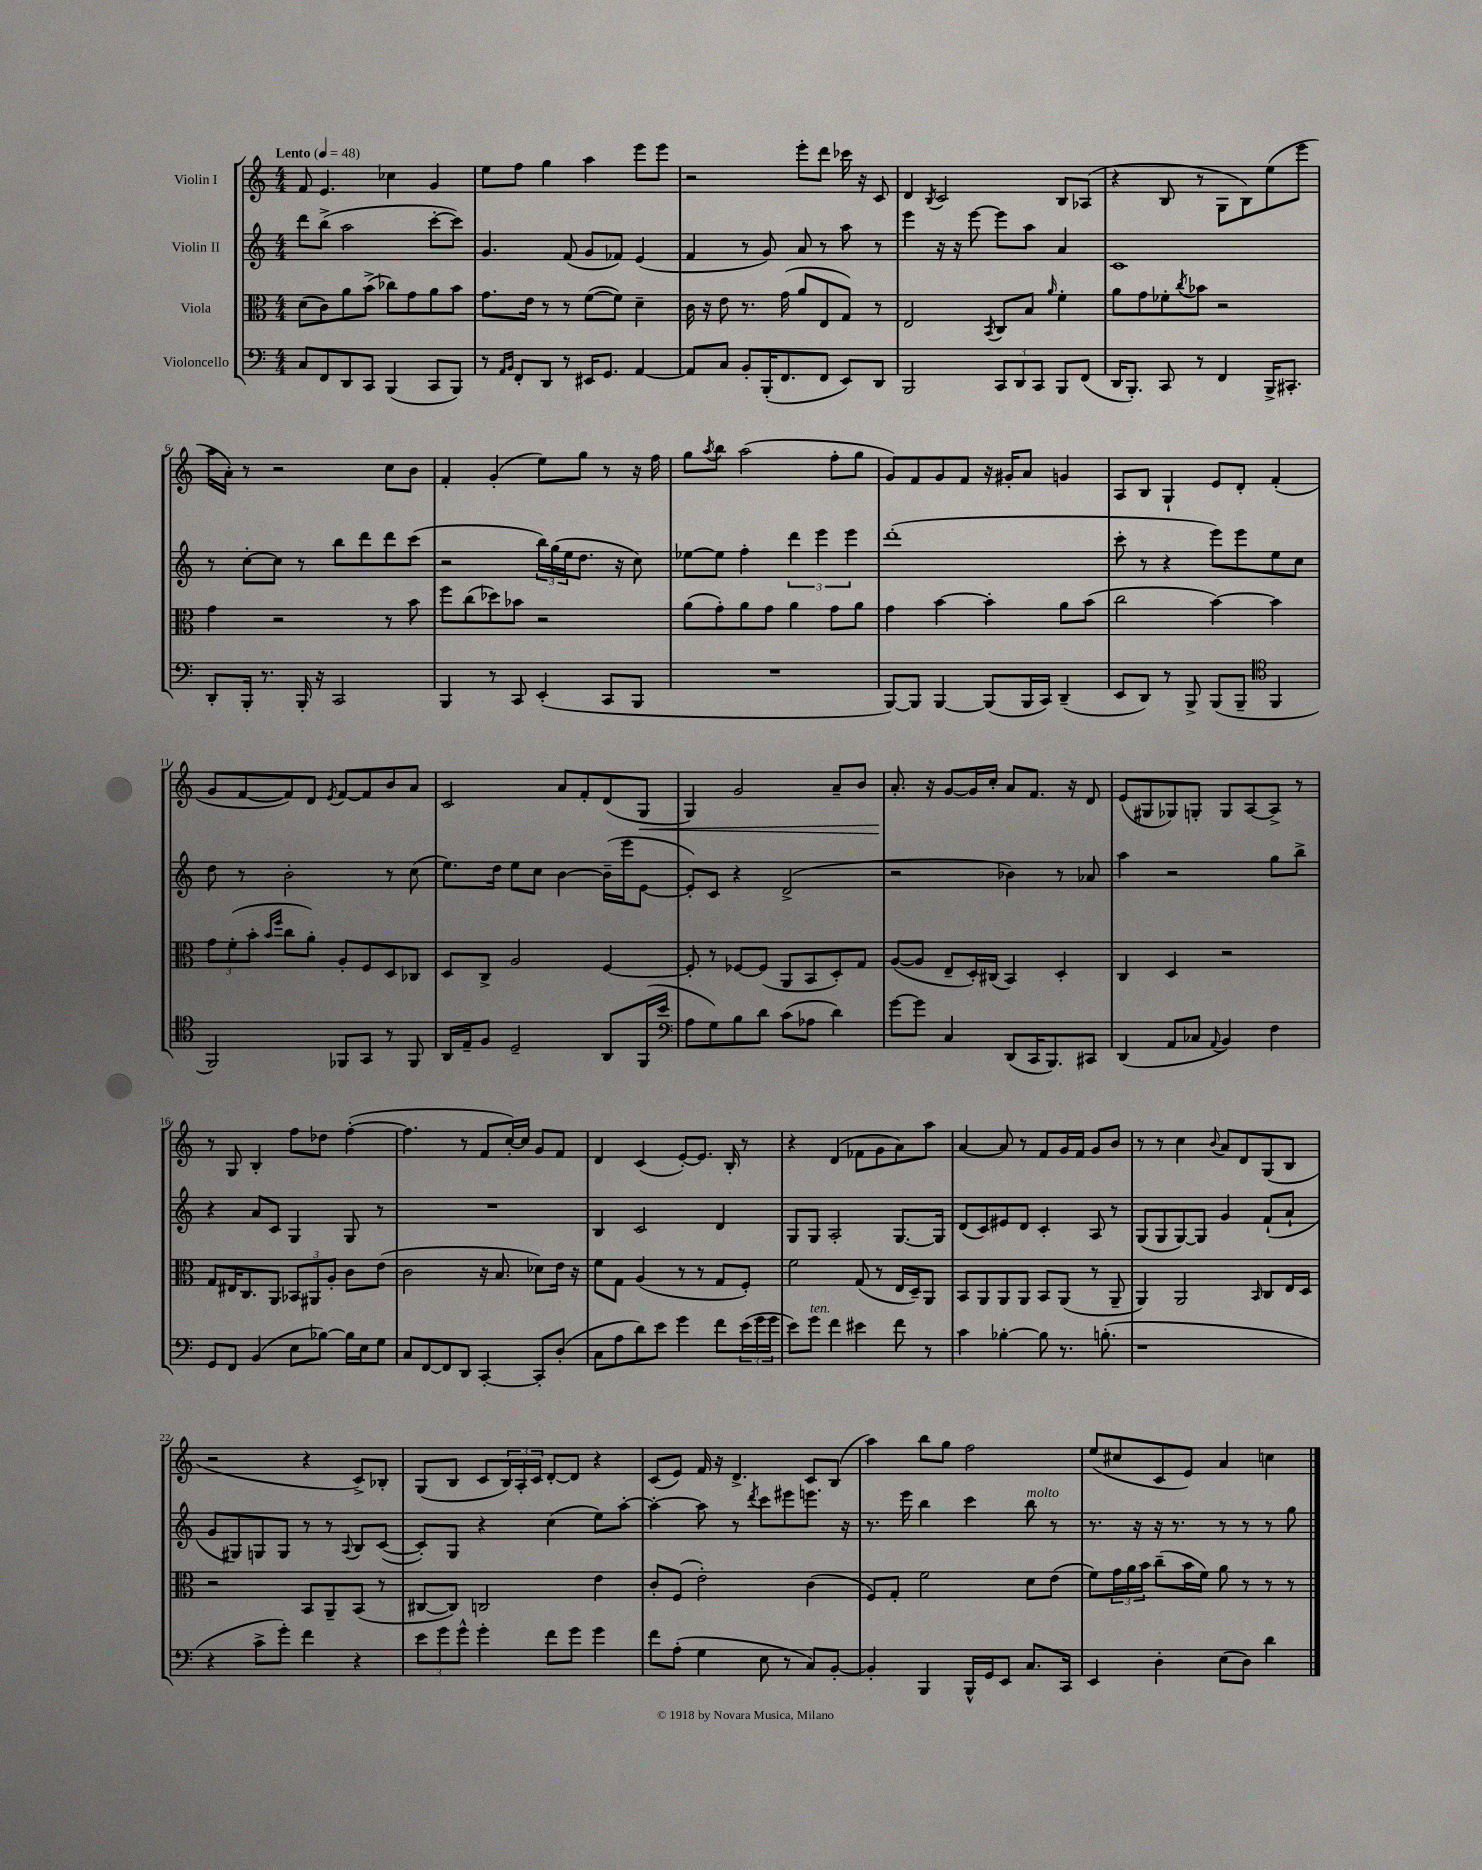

**kern	**kern	**kern	**kern
*staff4	*staff3	*staff2	*staff1
*clefF4	*clefC3	*clefG2	*clefG2
*k[]	*k[]	*k[]	*k[]
*M4/4	*M4/4	*M4/4	*M4/4
*MM48	*MM48	*MM48	*MM48
8C	(8d	8ddd	8f
8FF	8c)	(8bb^	4.e
8DD	8a	2aa	.
8CC	(8b^	.	.
(4BBB	8cc-)	.	4cc-
.	8g	.	.
8CC	8a	[8ccc'	4g
8BBB)	8b	8ccc])	.
=	=	=	=
8r	8.g	4.g	8ee
16qqAA	.	.	.
16qqBB	.	.	.
8FF'	.	.	8ff
.	16e	.	.
8DD	8r	.	4gg
8r	8r	(8f	.
16EE#	([8f	8g	4aa
8.GG	.	.	.
.	8f])	8f-)	.
[4AA	4d~	(4e	8eee
.	.	.	8eee
=	=	=	=
8AA]	16c	4f	2r
.	16r	.	.
8C	8e	.	.
8BB'	8.r	8r	.
(16BBB'	.	8g)	.
8.FF	(16g	.	.
.	8a	8a	8eee'
8FF	8E	8r	8ddd
8EE)	8G)	8aa	16ccc-
.	.	.	16r
8DD	8r	8r	8c
=	=	=	=
2BBB	2E	4eee	4d
.	.	.	8qB
.	.	16r	2c
.	.	16r	.
.	.	[8eee	.
.	8qBB	.	.
12CC	8C	8eee]	.
12DD	.	.	.
.	8B	8aa	.
12CC	.	.	.
.	16qqa	.	.
8BBB	4f'	4a	8B
(8FF	.	.	(8A-
=	=	=	=
16DD	8a	1c	4r
8.BBB')	.	.	.
.	8g	.	.
8CC	8f-'	.	8B
.	8qcc	.	.
8r	8b-	.	8r
4FF	2r	.	8G
.	.	.	8B)
16BBB^	.	.	(8ee
8.CC#'	.	.	.
.	.	.	8eee
=	=	=	=
8DD'	4g	8r	16aa
.	.	.	16a')
16BBB'	.	[8cc'	8r
8.r	.	.	.
.	2r	8cc]	2r
16BBB'	.	8r	.
16r	.	.	.
2CC	.	8bb	.
.	.	8ddd	.
.	8r	8ddd	8cc
.	8b	(8ccc	8b
=	=	=	=
4BBB	8ff	2r	4f'
.	(8cc	.	.
8r	8dd-)	.	(4g'
8CC	8b-	.	.
(4EE'	2r	24bb)	8ee)
.	.	(24gg	.
.	.	24ee	.
.	.	8.dd	8gg
8CC	.	.	8r
.	.	16r	.
8BBB	.	8cc)	16r
.	.	.	16ff
=	=	=	=
1r	(8a	[8ee-	8gg
.	.	.	8qaa
.	8g')	8ee-]	8bb
.	8a	4ff'	(2aa
.	8g	.	.
.	4a	6ddd	.
.	.	6eee	.
.	8g	.	8ff'
.	.	6eee	.
.	8a	.	8gg
=	=	=	=
[8BBB)	4g	(1ddd'	8g)
8BBB]	.	.	8f
[4BBB	[4b	.	8g
.	.	.	8f
(8BBB]	4b']	.	16r
.	.	.	16g#'
16BBB	.	.	8a
16CC)	.	.	.
(4DD~	8a	.	4g
.	(8b	.	.
=	=	=	=
8EE	2cc	8ccc'	8A
8DD)	.	8r	8B
8r	.	4r	4G`
8BBB^	.	.	.
(8BBB	[4b)	8eee)	8e
8BBB~	.	8eee	8d'
*clefC4	*	*	*
4FF	4b]	8ee	(4f'
.	.	8cc	.
=	=	=	=
2FF)	12g	8dd	8g
.	(12f'	.	.
.	.	8r	[8f
.	12b'	.	.
.	16qqb	.	.
.	16qqff	.	.
.	8cc	2b'	8f])
.	8a')	.	8d
.	.	.	8qe
8FF-	8A'	.	[8f
8GG	8F	.	8f]
8r	8D	8r	8b
8FF-	8C-	(8cc	8a
=	=	=	=
16AA	8D	8.ee)	2c
16E~	.	.	.
8F	8C^	.	.
.	.	16dd	.
2D~	2A	8ee	.
.	.	8cc	.
.	.	[4b	8a
.	.	.	8f'
8AA	[4F	(16b~]	(8d
.	.	16eee	.
(16FF	.	[8e	8G
16b	.	.	.
=	=	=	=
*clefF4	*	*	*
8A	8F']	8e'])	4G)
8G)	8r	8c	.
8B	[8F-	4r	2g
8d	(8F-]	.	.
(8c	8AA	(2d^	.
8A-	8BB	.	.
4d)	8D')	.	8a~
.	8G	.	8b
=	=	=	=
[8g	([8A	2r	8.a'
8g]	8A]	.	.
.	.	.	16r
4C	8E~	.	[8g
.	16D')	.	16g]
.	(16C#	.	16cc'
(8DD	4BB)	4b-)	8a
16CC	.	.	8.f
8.BBB)	.	.	.
.	4D'	8r	.
.	.	.	16r
8CC#	.	8a-	8d
=	=	=	=
(4DD	4C	4aa	(8e
.	.	.	8G#
8AA	4D	2r	8G-)
8C-	.	.	8G'
8qqAA	.	.	.
4BB)	2r	.	8G
.	.	.	[8A
4F	.	8gg	8A^]
.	.	8bb^	8r
=	=	=	=
8GG	8G	4r	8r
8FF	16E#	.	8G
.	8.C	.	.
(4BB	.	8a	4B'
.	8AA	8c	.
8E	12BB-	4G	8ff
.	12AA#	.	.
[8B-)	.	.	8dd-
.	12A'	.	.
16B-]	8c	8G	([4ff'
16E	.	.	.
8G	(8e	8r	.
=	=	=	=
8C	2c	1r	4.ff]
[8FF	.	.	.
8FF]	.	.	.
8DD	.	.	8r
[4CC'	16r	.	8f
.	8.B	.	.
.	.	.	[16cc')
.	.	.	16cc]
8CC']	8d-)	.	8g
(8D'	16e	.	8f
.	16r	.	.
=	=	=	=
8C	8f	4B	4d
8A	8G	.	.
8d)	(4A	2c	(4c
8e	.	.	.
4g	8r	.	[8e')
.	8r	.	8.e]
8f	8G	4d	.
.	.	.	16B'
(24e	8F')	.	8r
24g	.	.	.
24g	.	.	.
=	=	=	=
8e)	2f	8G	4r
8g	.	8G	.
4f	.	2A'	(4d
4e#	(8G	.	8f-
.	8r	.	8g
8f	16E	[8.G	8a)
.	16D~)	.	.
8r	8AA	.	8aa
.	.	16G]	.
=	=	=	=
4c	8BB	(8d	[4a
.	8AA	8c)	.
[4B-'	8AA	8e#	8a]
.	8AA	8d	8r
8B-]	8BB	4c'	8f
8.r	(8AA	.	16g
.	.	.	16f
.	8r	8A	8g
(8.B'	.	.	.
.	8AA~	8r	8b
=	=	=	=
1r	4AA)	(8G	8r
.	.	8G	8r
.	2AA	[8G)	4cc
.	.	8G]	.
.	.	.	8qqb
.	.	4g	8a
.	.	.	8d
.	16qqBB	.	.
.	8C	(8f`	(8G
.	16E	8a`	8B
.	16D	.	.
=	=	=	=
4r	2r	8g	2r
.	.	8G#)	.
8c^	.	8G	.
8g')	.	8G	.
4f	8BB	8r	4r
.	8AA~	8r	.
.	.	8qqA	.
4r	(8BB	8B	8c^)
.	8r	([8c	8B-'
=	=	=	=
12e	[8C#	8c'])	(8G
12g	.	.	.
.	8C#])	8G	8B
12g^^	.	.	.
4g'	2C	4r	8c
.	.	.	24B)
.	.	.	24A'
.	.	.	24c
8f	.	(4cc	[8d'
8g	.	.	8d]
4g	4e	8ee)	4r
.	.	[8aa'	.
=	=	=	=
8f	8c'	4aa'_	(8c
(8A'	(8F	.	8e)
4G	2e')	8aa]	16f
.	.	.	16r
.	.	8r	4.d^
.	.	8qddd	.
8E	.	8ccc	.
8r	.	8eee#	.
8C)	(4c	8.eee	8c
[8BB'	.	.	(8B
.	.	16r	.
=	=	=	=
4BB']	8F)	8.r	4aa)
.	8G'	.	.
.	.	16eee	.
4BBB	2f	4bb	8bb
.	.	.	8gg
16BBB^^	.	4ccc	2ff
16GG	.	.	.
8EE	.	.	.
8.C	8d	8bb	.
.	(8e	8r	.
16CC	.	.	.
=	=	=	=
4EE	8f)	8.r	(8ee
.	24g	.	8cc#
.	24a	.	.
.	.	16r	.
.	24b	.	.
4D'	(8cc~	16r	8c
.	.	8.r	.
.	16b	.	8e)
.	16f)	.	.
(8E	8a	8r	4a
8D)	8r	8r	.
4d	8r	8r	4cc
.	8r	8gg	.
==	==	==	==
*-	*-	*-	*-
